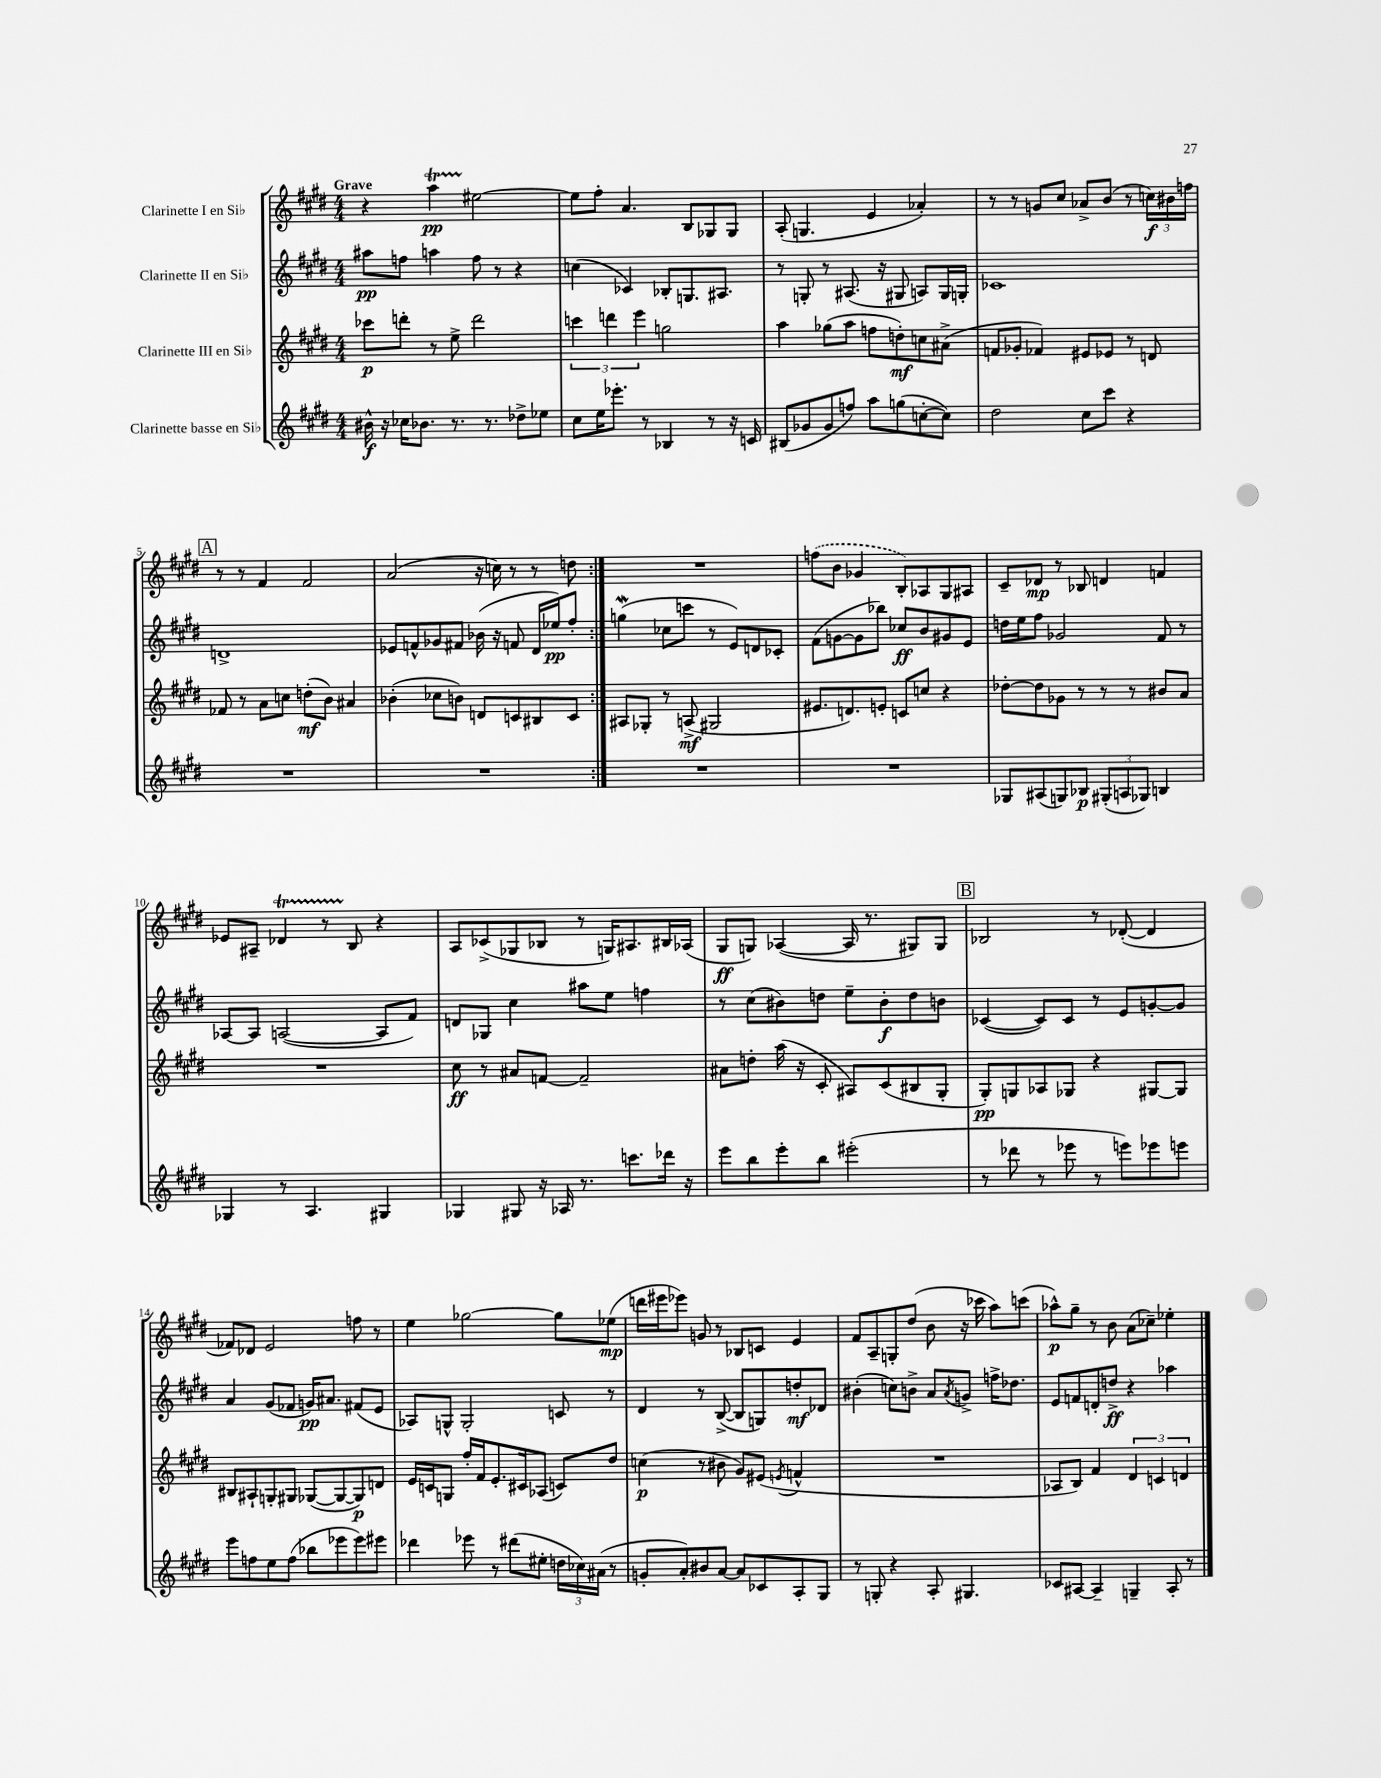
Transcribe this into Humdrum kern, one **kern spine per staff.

**kern	**kern	**kern	**kern
*staff4	*staff3	*staff2	*staff1
*clefG2	*clefG2	*clefG2	*clefG2
*k[f#c#g#d#]	*k[f#c#g#d#]	*k[f#c#g#d#]	*k[f#c#g#d#]
*M4/4	*M4/4	*M4/4	*M4/4
16b#^^	8ccc-	8aa#	4r
16r	.	.	.
16cc-	8ddd'	8ff	.
8.b-	.	.	.
.	8r	4aa	4aa
8.r	8ee^	.	.
.	2ddd	8ff	[2ee#
8.r	.	.	.
.	.	8r	.
8dd-^	.	4r	.
8ee-	.	.	.
=	=	=	=
8cc#	6ccc	(4cc	8ee#]
16ee	.	.	8ff#'
.	6ddd	.	.
8.eee-'	.	.	.
.	.	4c-)	4.a
.	6eee	.	.
8r	.	.	.
4B-	2gg	8B-'	.
.	.	8.G	8B
8r	.	.	8G-
.	.	8.A#	.
16r	.	.	8G-
16c	.	.	.
=	=	=	=
(8B#	4aa	8r	(8A'
8g-	.	8G'	4.G
8g-	(8gg-	8r	.
8ff)	8aa	(8.A#	.
8aa	8ff	.	4e
.	.	16r	.
(8gg	8dd')	8G#	.
[8cc'	8cc	8A)	4a-')
8cc])	(8a#^	16G#	.
.	.	16G'	.
=	=	=	=
2dd#	8f	1c-	8r
.	8g-'	.	8r
.	4f-)	.	8g
.	.	.	8cc#
8cc#	8e#	.	8a-^
8ccc#	8e-	.	(8b
4r	8r	.	8r
.	8d	.	24cc)
.	.	.	24b#
.	.	.	24ff
=	=	=	=
1r	8f-	1d^	8r
.	8r	.	8r
.	8a	.	4f#
.	8cc	.	.
.	(8dd'	.	2f#
.	8b)	.	.
.	4a#	.	.
=	=	=	=
1r	(4b-'	8e-	(2a
.	.	8f^^	.
.	8cc-	8g-	.
.	8b)	8f#	.
.	8d	(16b-	16r
.	.	16r	16cc)
.	8c	8f	8r
.	8B#	16d#	8r
.	.	16ee-)	.
.	8c	8ff#'	8dd
=:|!	=:|!	=:|!	=:|!
1r	8A#	(4gg	1r
.	8G-'	.	.
.	8r	8cc-	.
.	(8A^	8ccc	.
.	2G#	8r	.
.	.	8e)	.
.	.	8d	.
.	.	8c-'	.
=	=	=	=
1r	8.e#	(8f#	(8ff
.	.	[8g	8b
.	8.d)	.	.
.	.	8g]	4g-
.	8e'	8bb-)	.
.	8c	8cc-	8B')
.	8cc	8b	8A-
.	4r	8g#	8G#
.	.	8e	8A#
=	=	=	=
8G-	[8dd-'	16dd	8c#~
.	.	16ee	.
(8A#	8dd-]	8ff#	8d-
8G)	8g-	2g-	8r
8B-	8r	.	8B-
(12G#'	8r	.	4d
12A	.	.	.
.	8r	.	.
12G-)	.	.	.
4B	8b#	8f#	4f
.	8a	8r	.
=	=	=	=
4G-	1r	[8A-	8e-
.	.	8A-]	8A#~
8r	.	([2A	4d-
4.A	.	.	.
.	.	.	8r
.	.	.	8B
4G#	.	8A]	4r
.	.	8f#)	.
=	=	=	=
4G-	8cc#	8d	8A
.	8r	8G-	(8c-^
8G#	8a#	4cc#	8G-
16r	[8f	.	8B-
16A-	.	.	.
8.r	2f~]	8aa#	8r
.	.	8ee	16G)
8.ccc	.	.	8.A#
.	.	4ff	.
16ddd-	.	.	16B#
16r	.	.	(16A-
=	=	=	=
8eee	8a#	8r	8G#
8bb	8dd'	(8cc#	8G)
8eee'	(16aa	8b#)	([4A-
.	16r	.	.
8bb	8c#'	8dd	.
(2eee#'	8A#)	8ee~	16A-]
.	.	.	8.r
.	(8c#	8b#'	.
.	8B#	8dd	8G#)
.	8G#'	8b	8G#
=	=	=	=
8r	8G#')	([4c-	2B-
8ddd-	8G	.	.
8r	8A-	8c-])	.
8eee-	8G-	8c-	.
8r	4r	8r	8r
8eee)	.	8e	([8d-'
8eee-	[8G#	[8g'	4d-]
8eee	8G#]	8g]	.
=	=	=	=
8eee	8B#	4a	8f-)
8ff	8A#`	.	8d-
8ee	8G'	(8g#	2e
(8ff	8G#	8f-	.
8bb-	([8G-	16g)	.
.	.	8.a#	.
8eee-	8G-_	.	.
8eee-)	8G-])	(8f#	8ff
8eee#	8d	8e	8r
=	=	=	=
4ddd-	16e	8A-)	4ee
.	16c	.	.
.	8G	8G^^	.
8eee-	16ff#'	2G'	[2gg-
.	16f#	.	.
8r	8.e'	.	.
(8ddd#	.	.	.
.	16c#	.	.
8ee#'	(8A-	.	.
24dd	8c)	8c	8gg-]
24cc-)	.	.	.
(24a#	.	.	.
8r	8dd#	8r	(8ee-
=	=	=	=
8g'	(4cc	4d#	16ddd
.	.	.	16eee#
8a')	.	.	8eee-)
8b#	8r	8r	8g
[8a	8b#	([8B^	8r
8a]	8g#)	8B]	8B-
8c-	(8e#	8G)	8c
.	8qe	.	.
8A'	4f^^	8dd'	4e
8G#	.	8d-	.
=	=	=	=
8r	1r	(4b#'	8f#
8G'	.	.	8A~
4r	.	8cc)	8G'
.	.	8b^	(8dd#
8A'	.	8a	8b
.	.	8qa	.
4.G#	.	8g^	16r
.	.	.	16ccc-
.	.	16ff^	8aa)
.	.	8.dd-	.
.	.	.	(8ccc
=	=	=	=
8c-	8A-	8e	8aa-^^)
[8A#	8B)	8f	8gg#~
4A#~]	4f#	8d'	8r
.	.	8dd^	8b
4G~	6d#	4r	(8a
.	.	.	8cc-~)
.	6c	.	.
8A#'	.	4aa-	4ee-'
.	6d	.	.
8r	.	.	.
==	==	==	==
*-	*-	*-	*-
